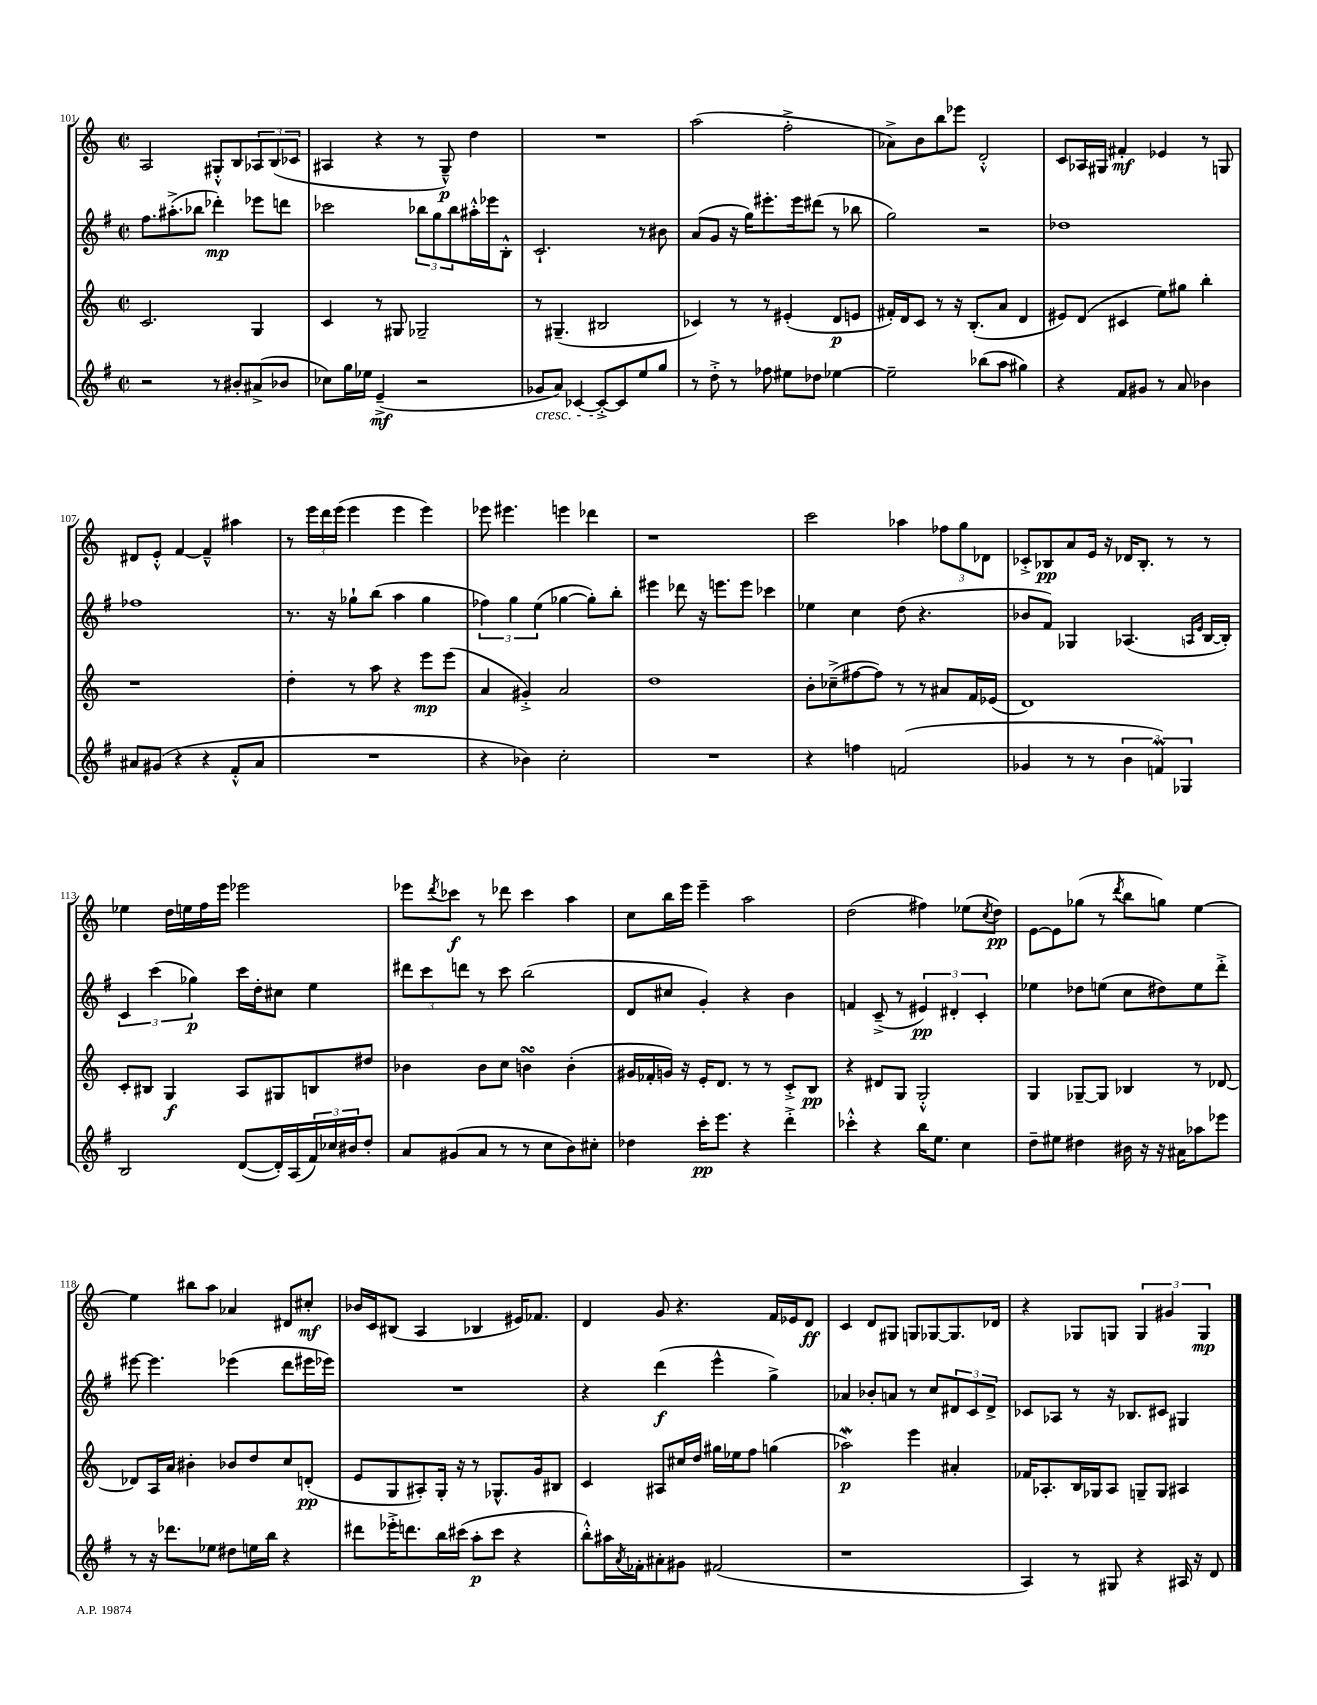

**kern	**dynam	**kern	**dynam	**kern	**dynam	**kern	**dynam
*part4	*part4	*part3	*part3	*part2	*part2	*part1	*part1
*staff4	*staff4	*staff3	*staff3	*staff2	*staff2	*staff1	*staff1
*clefG2	*	*clefG2	*	*clefG2	*	*clefG2	*
*k[f#]	*	*k[]	*	*k[f#]	*	*k[]	*
*M2/2	*	*M2/2	*	*M2/2	*	*M2/2	*
*met(c|)	*	*met(c|)	*	*met(c|)	*	*met(c|)	*
=101	=101	=101	=101	=101	=101	=101	=101
2r	.	2.c/	.	8.ff#\L	.	2A/	.
.	.	.	.	(8.aa#X'^\	.	.	.
.	.	.	.	8bb-X\J	.	.	.
8r	.	.	.	4ddd-X'\)	mp	8G#X'^^/L	.
8b#X'/L	.	.	.	.	.	8B/	.
(8a#X^/	.	4G/	.	8eee-X\L	.	12A-X/	.
.	.	.	.	.	.	(12B/	.
8b-X/J	.	.	.	8dddn\J	.	.	.
.	.	.	.	.	.	12c-X/J	.
=102	=102	=102	=102	=102	=102	=102	=102
8cc-X\L)	.	4c/	.	2ccc-X\	.	4A#X/	.
16gg\L	.	.	.	.	.	.	.
16ee-X\JJ	.	.	.	.	.	.	.
(4e~^/	mf	8r	.	.	.	4r	.
.	.	8G#X/	.	.	.	.	.
2r	.	2G-X~/	.	12bb-X\L	.	8r	.
.	.	.	.	12gg\	.	.	.
.	.	.	.	.	.	8G~^^/)	p
.	.	.	.	12bb-\	.	.	.
.	.	.	.	16aa#X'^^\L	.	4dd\	.
.	.	.	.	16eee-X\J	.	.	.
.	.	.	.	8B'^^\J	.	.	.
=103	=103	=103	=103	=103	=103	=103	=103
!LO:TX:b:i:t=cresc.	!	!	!	!	!	!	!
8g-X/L	.	8r	.	2.c`/	.	1r	.
8a/J)	.	(4.G#X~/	.	.	.	.	.
[4c-X/	.	.	.	.	.	.	.
8c-'^/L_	.	2B#X/	.	.	.	.	.
8c-/]	.	.	.	.	.	.	.
8ee/	.	.	.	8r	.	.	.
8gg/J	.	.	.	8b#X\	.	.	.
=104	=104	=104	=104	=104	=104	=104	=104
8r	.	4c-X/)	.	(8a/L	.	(2aa\	.
8dd'^\	.	.	.	8g/J	.	.	.
8r	.	8r	.	16r	.	.	.
.	.	.	.	16gg\KL)	.	.	.
8ff-X\	.	8r	.	8.eee#X'\	.	.	.
8ee#X\L	.	(4e#X'/	.	.	.	2ff'^\	.
.	.	.	.	16eee#\k	.	.	.
8dd-X\J	.	.	.	(8ddd#X\J	.	.	.
[4ee-X\	.	8d/L	p	8r	.	.	.
.	.	8en/J	.	8bb-X\	.	.	.
=105	=105	=105	=105	=105	=105	=105	=105
2ee-~\]	.	16f#X'/LL)	.	2gg\)	.	8a-X^\L)	.
.	.	16d/J	.	.	.	.	.
.	.	8c/J	.	.	.	8b\	.
.	.	8r	.	.	.	8bb\	.
.	.	16r	.	.	.	8eee-X\J	.
.	.	(8.B'/L	.	.	.	.	.
(8bb-X\L	.	.	.	2r	.	2d'^^/	.
8aa\J	.	8a/J	.	.	.	.	.
4gg#X\)	.	4d/	.	.	.	.	.
=106	=106	=106	=106	=106	=106	=106	=106
4r	.	8e#X/L)	.	1dd-X	.	8c/L	.
.	.	(8d/J	.	.	.	16A-X/L	.
.	.	.	.	.	.	16G#X/JJ	.
8f#/L	.	4c#X/	.	.	.	4f#X'/	mf
8g#X/J	.	.	.	.	.	.	.
8r	.	8ee\L)	.	.	.	4e-X/	.
8a/	.	8gg#X\J	.	.	.	.	.
4b-X\	.	4bb'\	.	.	.	8r	.
.	.	.	.	.	.	8Gn/	.
!!LO:LB:g=z
=107	=107	=107	=107	=107	=107	=107	=107
8a#X/L	.	1r	.	1ff-X	.	8d#X/L	.
(8g#X/J	.	.	.	.	.	8e'^^/J	.
4r	.	.	.	.	.	[4f/	.
4r	.	.	.	.	.	4f~^^/]	.
8f#'^^/L	.	.	.	.	.	4aa#X\	.
8a#/J	.	.	.	.	.	.	.
=108	=108	=108	=108	=108	=108	=108	=108
1r	.	4dd'\	.	8.r	.	8r	.
.	.	.	.	.	.	24eee\LL	.
.	.	.	.	.	.	24ddd\	.
.	.	.	.	16r	.	.	.
.	.	.	.	.	.	(24eee\JJ	.
.	.	8r	.	8gg-X`\L	.	4eee\	.
.	.	8aa\	.	(8bb\J	.	.	.
.	.	4r	.	4aa\	.	4eee\	.
.	.	8eee\L	mp	4gg-\	.	4eee\)	.
.	.	(8eee\J	.	.	.	.	.
=109	=109	=109	=109	=109	=109	=109	=109
4r	.	4a/	.	6ff-X\)	.	8eee-X\	.
.	.	.	.	.	.	4.eee#X\	.
.	.	.	.	6gg\	.	.	.
4b-X\)	.	4g#X'^/)	.	.	.	.	.
.	.	.	.	(6ee\	.	.	.
2cc'\	.	2a/	.	[4gg-X\	.	4eeen\	.
.	.	.	.	8gg-'\L])	.	4ddd-X\	.
.	.	.	.	8bb'\J	.	.	.
=110	=110	=110	=110	=110	=110	=110	=110
1r	.	1dd	.	4eee#X\	.	1r	.
.	.	.	.	8ddd-X\	.	.	.
.	.	.	.	16r	.	.	.
.	.	.	.	8.eeen\L	.	.	.
.	.	.	.	8eee\J	.	.	.
.	.	.	.	4ccc-X\	.	.	.
=111	=111	=111	=111	=111	=111	=111	=111
4r	.	8b'\L	.	4ee-X\	.	2ccc\	.
.	.	(8cc-X~^\	.	.	.	.	.
4ffn\	.	[8ff#X\	.	4cc\	.	.	.
.	.	8ff#\J])	.	.	.	.	.
(2fn/	.	8r	.	(8dd\	.	4aa-X\	.
.	.	8r	.	4.r	.	.	.
.	.	8a#X/L	.	.	.	12ff-X\L	.
.	.	.	.	.	.	12gg\	.
.	.	16f/L	.	.	.	.	.
.	.	.	.	.	.	12d-X\J	.
.	.	(16e-X/JJ	.	.	.	.	.
=112	=112	=112	=112	=112	=112	=112	=112
4g-X/	.	1d)	.	8b-X/L	.	8c-X'^/L	.
.	.	.	.	8f#/J)	.	8B-X/	pp
8r	.	.	.	4G-X/	.	8a/	.
8r	.	.	.	.	.	16e/Jk	.
.	.	.	.	.	.	16r	.
6b\	.	.	.	(4.A-X/	.	16d-X/KL	.
.	.	.	.	.	.	8.B-'/J	.
6fnM/)	.	.	.	.	.	.	.
.	.	.	.	.	.	8r	.
6G-X/	.	.	.	.	.	.	.
.	.	.	.	16qqAn/LL	.	.	.
.	.	.	.	16qqe/JJ	.	.	.
.	.	.	.	[16B/LL	.	8r	.
.	.	.	.	16B'/JJ])	.	.	.
!!LO:LB:g=z
=113	=113	=113	=113	=113	=113	=113	=113
2B/	.	8c'/L	.	6c/	.	4ee-X\	.
.	.	8B#X/J	.	.	.	.	.
.	.	.	.	(6ccc\	.	.	.
.	.	4G/	f	.	.	16dd\LL	.
.	.	.	.	.	.	16een\	.
.	.	.	.	6gg-X\)	p	.	.
.	.	.	.	.	.	16ff\	.
.	.	.	.	.	.	16eee\JJ	.
([8d/L	.	8A/L	.	16ccc\LL	.	2eee-X\	.
.	.	.	.	16dd'\J	.	.	.
16d'/L])	.	8G#X/	.	8cc#X\J	.	.	.
(16A/	.	.	.	.	.	.	.
24f#/)	.	8Bn/	.	4ee\	.	.	.
24cc-X/	.	.	.	.	.	.	.
24b#X/J	.	.	.	.	.	.	.
8dd'/J	.	8dd#X/J	.	.	.	.	.
=114	=114	=114	=114	=114	=114	=114	=114
8a/L	.	4b-X\	.	12ddd#X\L	.	8eee-X\L	.
.	.	.	.	12ccc\	.	.	.
.	.	.	.	.	.	8qddd/	.
(8g#X/	.	.	.	.	.	8ccc-X\J	f
.	.	.	.	12dddn\J	.	.	.
8a/J	.	8b-\L	.	8r	.	8r	.
8r	.	8cc\J	.	8ccc\	.	8ddd-X\	.
8r	.	4bnsSsS\	.	(2bb\	.	4ccc-\	.
8cc\L	.	.	.	.	.	.	.
8b\)	.	(4b'\	.	.	.	4aa\	.
8cc#X'\J	.	.	.	.	.	.	.
=115	=115	=115	=115	=115	=115	=115	=115
4dd-X\	.	16g#X/LL	.	8d/L	.	8cc\L	.
.	.	16f-X'/	.	.	.	.	.
.	.	16gn/JJ)	.	8cc#X/J	.	16bb\L	.
.	.	16r	.	.	.	16eee\JJ	.
16ccc'\KL	pp	16e'/KL	.	4g'/)	.	4eee~\	.
8.eee\J	.	8.d/J	.	.	.	.	.
4r	.	8r	.	4r	.	2aa\	.
.	.	8r	.	.	.	.	.
4ddd'^\	.	8c'^/L	.	4b\	.	.	.
.	.	8B/J	pp	.	.	.	.
=116	=116	=116	=116	=116	=116	=116	=116
4ccc-X'^^\	.	4r	.	4fn/	.	(2dd\	.
4r	.	8d#X/L	.	(8c~^/	.	.	.
.	.	8G/J	.	8r	.	.	.
16bb\KL	.	2G'^^/	.	6e#X/)	pp	4ff#X\)	.
8.ee\J	.	.	.	.	.	.	.
.	.	.	.	6d#X'/	.	.	.
4cc\	.	.	.	.	.	(8ee-X\L	.
.	.	.	.	6c'/	.	.	.
.	.	.	.	.	.	8qcc/	.
.	.	.	.	.	.	8dd\J)	pp
=117	=117	=117	=117	=117	=117	=117	=117
8dd~\L	.	4G/	.	4ee-X\	.	[8e\L	.
8ee#X\J	.	.	.	.	.	8e\]	.
4dd#X\	.	[8G-X~/L	.	8dd-X\L	.	(8gg-X\J	.
.	.	8G-/J]	.	(8een\J	.	8r	.
.	.	.	.	.	.	8qddd/	.
16b#X\	.	4B-X/	.	8cc\L	.	8bb\L	.
16r	.	.	.	.	.	.	.
16r	.	.	.	8dd#X\)	.	8ggn\J)	.
16a#X\KL	.	.	.	.	.	.	.
8aa-X\	.	8r	.	8ee\	.	[4ee\	.
8eee-X\J	.	[8d-X/	.	8ddd'^\J	.	.	.
!!LO:LB:g=z
=118	=118	=118	=118	=118	=118	=118	=118
8r	.	8d-X/L]	.	[8eee#X\	.	4ee\]	.
16r	.	16A/L	.	4.eee#\]	.	.	.
8.ddd-X\L	.	16a/JJ	.	.	.	.	.
.	.	4b#X'\	.	.	.	8bb#X\L	.
8ee-X\J	.	.	.	.	.	8aa\J	.
8dd#X\L	.	8b-X/L	.	(4eee-X\	.	4a-X/	.
16een\L	.	8dd/	.	.	.	.	.
16bb\JJ	.	.	.	.	.	.	.
4r	.	8cc/	.	8ddd\L	.	8d#X/L	.
.	.	(8dn'/J	pp	16eee#X\L	.	8cc#X'/J	mf
.	.	.	.	16eee-X\JJ)	.	.	.
=119	=119	=119	=119	=119	=119	=119	=119
8ddd#X\L	.	8e/L	.	1r	.	16b-X/LL	.
.	.	.	.	.	.	16c/J	.
16eee-X'^\K	.	8G/	.	.	.	(8B#X/J	.
8.dddn\	.	.	.	.	.	.	.
.	.	8A#X'/)	.	.	.	4A/	.
16bb\L	.	16G'/Jk	.	.	.	.	.
(16ccc#X\JJ	.	16r	.	.	.	.	.
8aa'\L	p	8r	.	.	.	4B-X/	.
8ccc#\J	.	8.G-X^^/L	.	.	.	.	.
4r	.	.	.	.	.	16e#X/KL)	.
.	.	16g/k	.	.	.	8.f-X/J	.
.	.	8B#X/J	.	.	.	.	.
=120	=120	=120	=120	=120	=120	=120	=120
8bb'^^\L)	.	4c/	.	4r	.	4d/	.
16aa#X\L	.	.	.	.	.	.	.
8qa/	.	.	.	.	.	.	.
16f-X'\J	.	.	.	.	.	.	.
8a#X'\	.	8A#X/L	.	(4ddd\	f	8g/	.
8g#X\J	.	16cc#X/L	.	.	.	4.r	.
.	.	16dd/JJ	.	.	.	.	.
(2f#X/	.	16gg#X\LL	.	4eee^^\	.	.	.
.	.	16ee-X\J	.	.	.	.	.
.	.	8ff\J	.	.	.	.	.
.	.	(4ggn\	.	4gg^\)	.	16f/LL	.
.	.	.	.	.	.	16e-X/J	.
.	.	.	.	.	.	8d/J	ff
=121	=121	=121	=121	=121	=121	=121	=121
1r	.	2aa-Xw\)	p	4a-X/	.	4c/	.
.	.	.	.	8b-X'/L	.	8d/L	.
.	.	.	.	8an/J	.	8G#X/J	.
.	.	4eee\	.	8r	.	8Gn/L	.
.	.	.	.	8cc/L	.	[8G-X/	.
.	.	4a#X'/	.	12d#X/	.	8.G-/]	.
.	.	.	.	12c/	.	.	.
.	.	.	.	12d#^/J	.	.	.
.	.	.	.	.	.	16d-X/Jk	.
=122	=122	=122	=122	=122	=122	=122	=122
4A/)	.	16f-X/KL	.	8c-X/L	.	4r	.
.	.	8.A-X'/	.	.	.	.	.
.	.	.	.	8A-X/J	.	.	.
8r	.	16B/L	.	8r	.	8G-X/L	.
.	.	16G-X/J	.	.	.	.	.
8G#X/	.	8A-/J	.	16r	.	8Gn/J	.
.	.	.	.	8.B-X/L	.	.	.
4r	.	8Gn~/L	.	.	.	6G/	.
.	.	8G/J	.	8c#X/J	.	.	.
.	.	.	.	.	.	6g#X/	.
16A#X/	.	4A#X/	.	4G#X/	.	.	.
16r	.	.	.	.	.	.	.
.	.	.	.	.	.	6G/	mp
8d/	.	.	.	.	.	.	.
==	==	==	==	==	==	==	==
*-	*-	*-	*-	*-	*-	*-	*-
